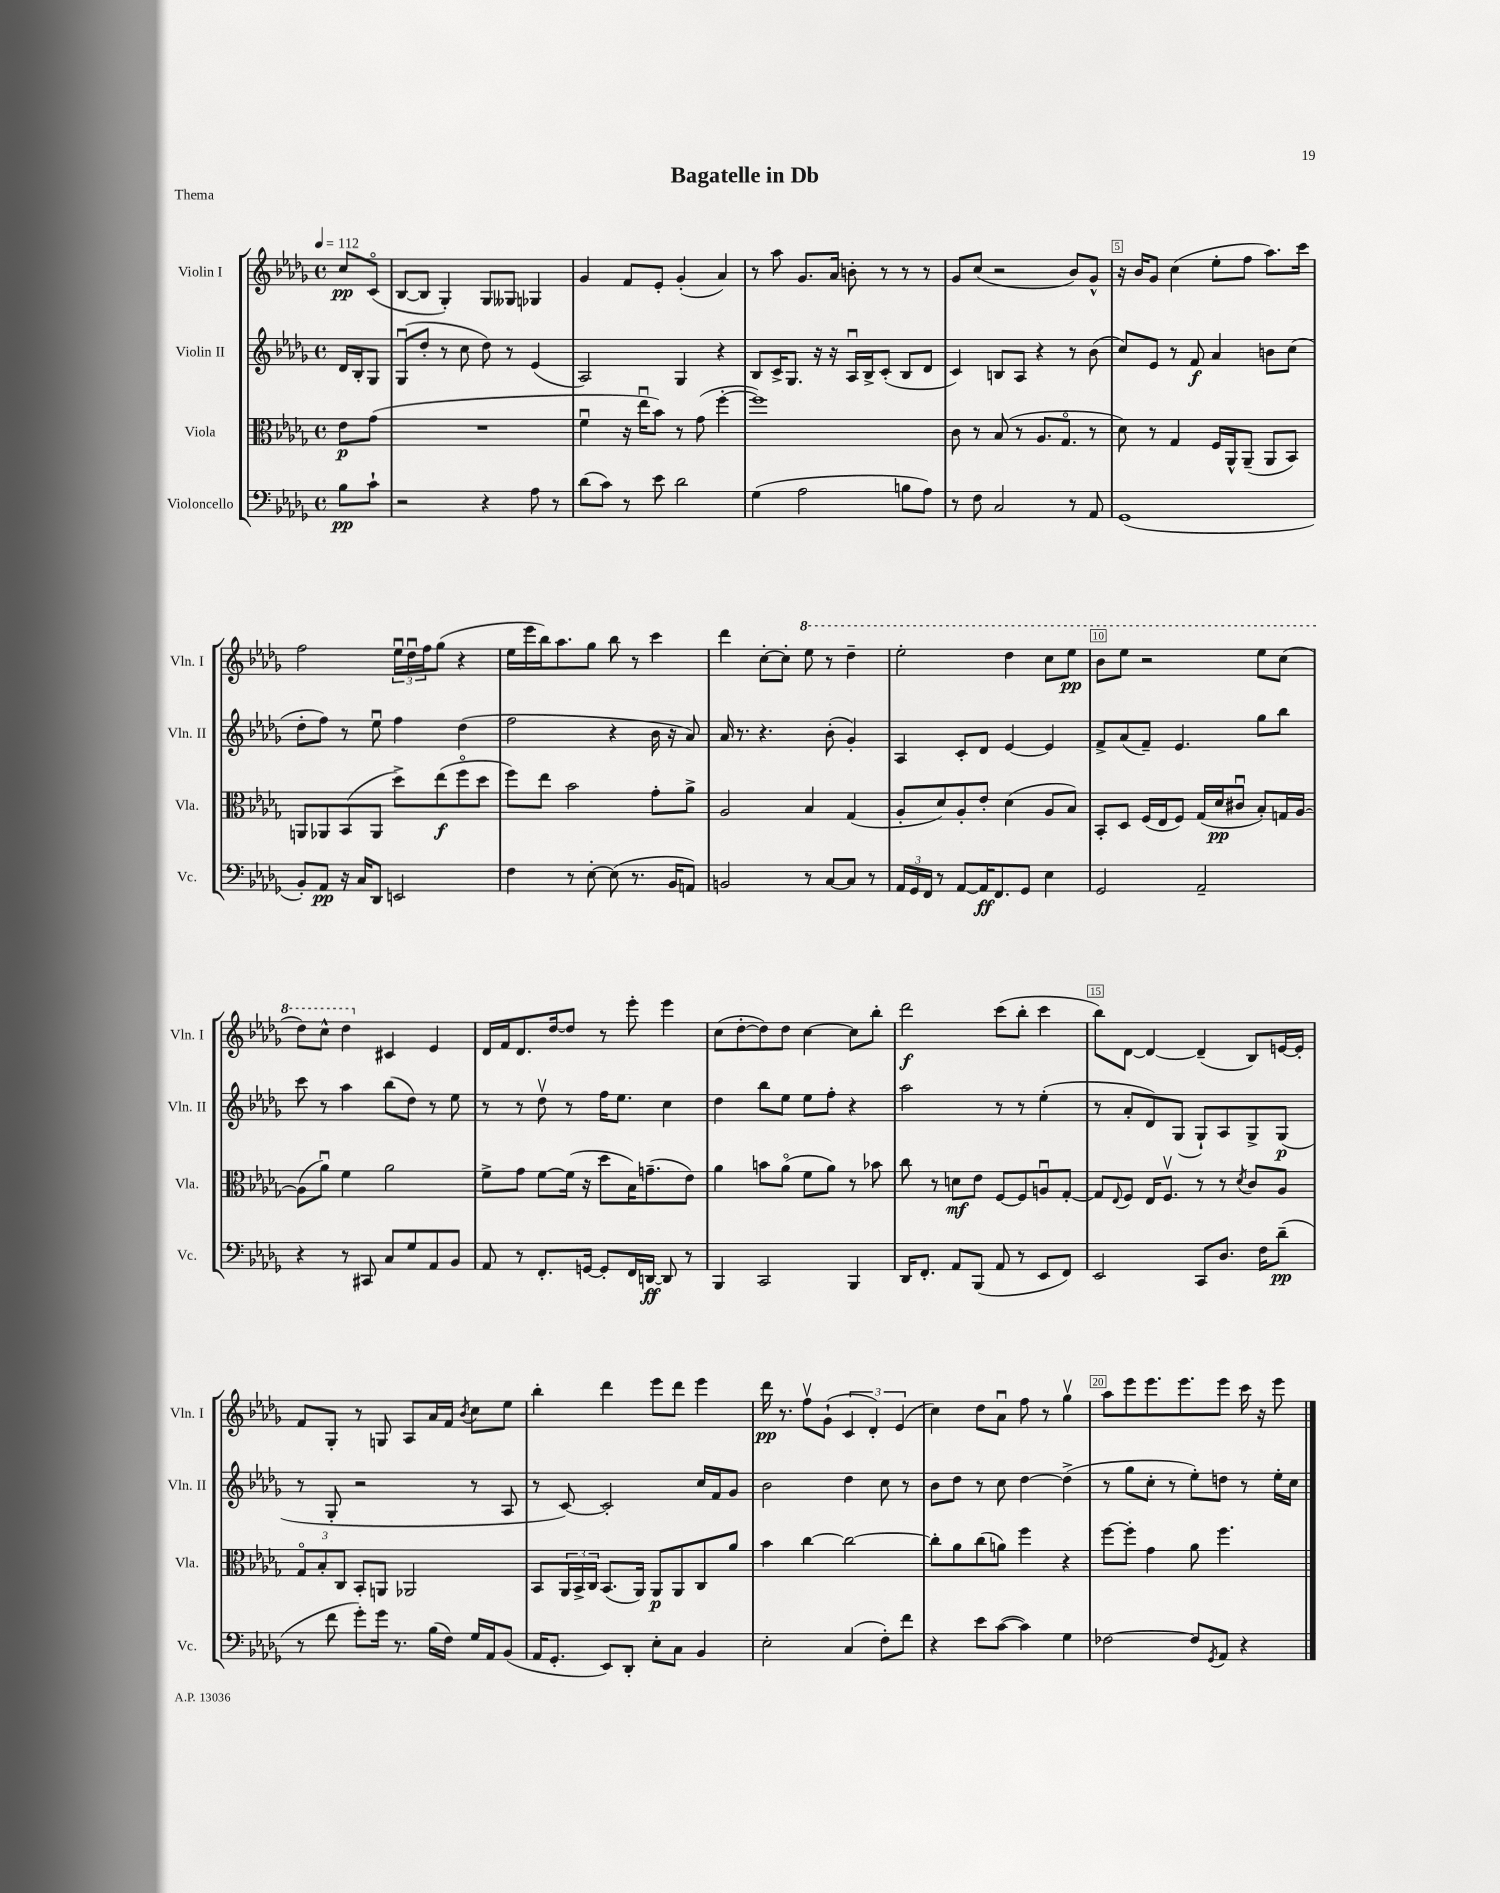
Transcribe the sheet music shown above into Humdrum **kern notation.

**kern	**dynam	**kern	**dynam	**kern	**dynam	**kern	**dynam
*part4	*part4	*part3	*part3	*part2	*part2	*part1	*part1
*staff4	*staff4	*staff3	*staff3	*staff2	*staff2	*staff1	*staff1
*I"Violoncello	*	*I"Viola	*	*I"Violin II	*	*I"Violin I	*
*I'Vc.	*	*I'Vla.	*	*I'Vln. II	*	*I'Vln. I	*
*clefF4	*	*clefC3	*	*clefG2	*	*clefG2	*
*k[b-e-a-d-g-]	*	*k[b-e-a-d-g-]	*	*k[b-e-a-d-g-]	*	*k[b-e-a-d-g-]	*
*M4/4	*	*M4/4	*	*M4/4	*	*M4/4	*
*met(c)	*	*met(c)	*	*met(c)	*	*met(c)	*
*MM112	*	*MM112	*	*MM112	*	*MM112	*
=	=	=	=	=	=	=	=
8B-\L	pp	8e-\L	p	16d-/LL	.	8cc/L	pp
.	.	.	.	16B-'/J	.	.	.
8c`\J	.	(8g-\J	.	8G-/J	.	(8c/J	.
=1	=1	=1	=1	=1	=1	=1	=1
2r	.	1r	.	(8G-u/L	.	[8B-/L	.
.	.	.	.	8dd-'/J	.	8B-/J]	.
.	.	.	.	8r	.	4G-'/)	.
.	.	.	.	8cc\	.	.	.
4r	.	.	.	8dd-\)	.	8G-/L	.
.	.	.	.	8r	.	8G--X/J	.
8A-\	.	.	.	(4e-/	.	4G-X/	.
8r	.	.	.	.	.	.	.
=2	=2	=2	=2	=2	=2	=2	=2
(8d-\L	.	4fu\	.	2A-/)	.	4g-/	.
8c\J)	.	.	.	.	.	.	.
8r	.	16r	.	.	.	8f/L	.
.	.	16ee-u\KL	.	.	.	.	.
8e-\	.	8b-\J)	.	.	.	8e-'/J	.
2d-\	.	8r	.	4G-/	.	(4g-'/	.
.	.	(8g-\	.	.	.	.	.
.	.	[4ff'\	.	4r	.	4a-/)	.
=3	=3	=3	=3	=3	=3	=3	=3
(4G-\	.	1ff])	.	8B-/L	.	8r	.
.	.	.	.	16c^/K	.	8aa-\	.
.	.	.	.	8.G-/J	.	.	.
2A-\	.	.	.	.	.	8.g-/L	.
.	.	.	.	16r	.	.	.
.	.	.	.	16r	.	16a-/Jk	.
.	.	.	.	16A-u/LL	.	8bn'\	.
.	.	.	.	16B-^/J	.	.	.
.	.	.	.	(8c'/J	.	8r	.
8Bn\L	.	.	.	8B-/L	.	8r	.
8A-\J)	.	.	.	8d-/J	.	8r	.
=4	=4	=4	=4	=4	=4	=4	=4
8r	.	8c\	.	4c/)	.	8g-/L	.
8F\	.	8r	.	.	.	(8cc/J	.
2C/	.	(8B-/	.	8Bn/L	.	2r	.
.	.	8r	.	8A-/J	.	.	.
.	.	8.A-/L	.	4r	.	.	.
.	.	8.G-/J	.	.	.	.	.
8r	.	.	.	8r	.	8b-/L)	.
8AA-/	.	8r	.	(8b-\	.	8g-^^/J	.
=5	=5	=5	=5	=5	=5	=5	=5
(1GG-	.	8d-\)	.	8cc/L)	.	16r	.
.	.	.	.	.	.	16b-/KL	.
.	.	8r	.	8e-/J	.	8g-/J	.
.	.	4G-/	.	8r	.	(4cc\	.
.	.	.	.	8f/	f	.	.
.	.	16F/LL	.	4a-/	.	8ee-'\L	.
.	.	16AA-^^/J	.	.	.	.	.
.	.	(8AA-~/J	.	.	.	8ff\J	.
.	.	8AA-/L	.	8bn\L	.	8.aa-\L)	.
.	.	8BB-/J)	.	(8cc\J	.	.	.
.	.	.	.	.	.	16ccc\Jk	.
!!LO:LB:g=z
=6	=6	=6	=6	=6	=6	=6	=6
8BB-'/L)	.	8AAn/L	.	8dd-'\L	.	2ff\	.
8AA-/J	pp	8AA-X/	.	8ff\J)	.	.	.
16r	.	(8BB-/	.	8r	.	.	.
16C/KL	.	.	.	.	.	.	.
8DD-/J	.	8AA-/J	.	8ee-u\	.	.	.
2EEn/	.	8dd-^\L)	.	4ff\	.	24ee-u\LL	.
.	.	.	.	.	.	24dd-u\	.
.	.	.	.	.	.	24ff\J	.
.	.	(8ee-\	f	.	.	(8gg-\J	.
.	.	8ff\	.	(4dd-\	.	4r	.
.	.	8dd-\J	.	.	.	.	.
=7	=7	=7	=7	=7	=7	=7	=7
4F\	.	8ff\L)	.	2ff\	.	16ee-\LL	.
.	.	.	.	.	.	16eee-\	.
.	.	8ee-\J	.	.	.	16bb-\J)	.
.	.	.	.	.	.	8.aa-\	.
8r	.	2b-\	.	.	.	.	.
[8E-'\	.	.	.	.	.	8gg-\J	.
(8E-\]	.	.	.	4r	.	8bb-\	.
8.r	.	.	.	.	.	8r	.
.	.	8g-'\L	.	16b-\	.	4ccc\	.
16BB-/KL	.	.	.	16r	.	.	.
8AAn/J)	.	8a-^\J	.	8a-/)	.	.	.
=8	=8	=8	=8	=8	=8	=8	=8
2BBn/	.	2A-/	.	16a-/	.	4ddd-\	.
.	.	.	.	8.r	.	.	.
.	.	.	.	4.r	.	[8cc'\L	.
.	.	.	.	.	.	8cc'\J]	.
*	*	*	*	*	*	*8va	*
8r	.	4B-/	.	.	.	8eee-\	.
[8C/L	.	.	.	(8b-'\	.	8r	.
8C/J]	.	(4G-/	.	4g-'/)	.	4ddd-~\	.
8r	.	.	.	.	.	.	.
=9	=9	=9	=9	=9	=9	=9	=9
24AA-/LL	.	8A-'/L	.	4A-/	.	2eee-'\	.
24GG-/	.	.	.	.	.	.	.
24FF/JJ	.	.	.	.	.	.	.
8r	.	8d-/)	.	.	.	.	.
[8AA-/L	.	8A-'/	.	8c'/L	.	.	.
16AA-/K]	ff	8e-'/J	.	8d-/J	.	.	.
8.FF/	.	.	.	.	.	.	.
.	.	(4d-\	.	[4e-/	.	4ddd-\	.
8GG-/J	.	.	.	.	.	.	.
4E-\	.	8A-/L	.	4e-/]	.	8ccc\L	.
.	.	8B-/J)	.	.	.	8eee-\J	pp
=10	=10	=10	=10	=10	=10	=10	=10
2GG-/	.	8BB-'/L	.	8f^/L	.	8bb-\L	.
.	.	8D-/J	.	(8a-/	.	8eee-\J	.
.	.	(16F/LL	.	8f~/J)	.	2r	.
.	.	16E-/J	.	.	.	.	.
.	.	8F/J)	.	4.e-/	.	.	.
2AA-~/	.	(16G-/LL	.	.	.	.	.
.	.	16d-/J	pp	.	.	.	.
.	.	8c#Xu/J	.	.	.	.	.
.	.	8B-'/L)	.	8gg-\L	.	8eee-\L	.
.	.	16Gn/L	.	8bb-\J	.	(8ccc\J	.
.	.	[16A-/JJ	.	.	.	.	.
!!LO:LB:g=z
=11	=11	=11	=11	=11	=11	=11	=11
4r	.	(8A-\L]	.	8ccc\	.	8ddd-\L)	.
.	.	8a-u\J)	.	8r	.	8ccc^^\J	.
8r	.	4f\	.	4aa-\	.	4ddd-\	.
8CC#X/	.	.	.	.	.	.	.
*	*	*	*	*	*	*X8va	*
8C/L	.	2a-\	.	(8bb-\L	.	4c#X/	.
8G-/	.	.	.	8dd-\J)	.	.	.
8AA-/	.	.	.	8r	.	4e-/	.
8BB-/J	.	.	.	8ee-\	.	.	.
=12	=12	=12	=12	=12	=12	=12	=12
8AA-/	.	8f^\L	.	8r	.	16d-/LL	.
.	.	.	.	.	.	16f/J	.
8r	.	8g-\J	.	8r	.	8.d-/	.
8.FF'/L	.	[8f\L	.	8dd-v\	.	.	.
.	.	.	.	.	.	[16dd-/k	.
.	.	(16f\Jk]	.	8r	.	8dd-/J]	.
[16GGn/Jk	.	16r	.	.	.	.	.
8GG'/L]	.	8dd-\L	.	16ff\KL	.	8r	.
.	.	.	.	8.ee-\J	.	.	.
16FF/L	.	16B-\K)	.	.	.	8eee-'\	.
[16DDn/JJ	ff	(8.gn~\	.	.	.	.	.
8DD/]	.	.	.	4cc\	.	4eee-\	.
8r	.	8e-\J)	.	.	.	.	.
=13	=13	=13	=13	=13	=13	=13	=13
4BBB-/	.	4a-\	.	4dd-\	.	(8cc\L	.
.	.	.	.	.	.	[8dd-'\	.
2CC/	.	8bn\L	.	8bb-\L	.	8dd-\])	.
.	.	(8a-\J	.	8ee-\J	.	8dd-\J	.
.	.	8f\L	.	8ee-\L	.	[4cc\	.
.	.	8a-\J)	.	8ff'\J	.	.	.
4BBB-/	.	8r	.	4r	.	8cc\L]	.
.	.	8b-X\	.	.	.	8bb-'\J	.
=14	=14	=14	=14	=14	=14	=14	=14
16DD-/KL	.	8cc\	.	2aa-\	.	2ddd-\	f
8.FF'/J	.	.	.	.	.	.	.
.	.	8r	.	.	.	.	.
8AA-/L	.	8dn\L	mf	.	.	.	.
(8BBB-/J	.	8e-\J	.	.	.	.	.
8AA-/	.	[8F/L	.	8r	.	(8ccc\L	.
8r	.	8F/]	.	8r	.	8bb-'\J	.
8EE-/L	.	8Anu/	.	(4ee-'\	.	4ccc\	.
8FF/J)	.	[8G-'/J	.	.	.	.	.
=15	=15	=15	=15	=15	=15	=15	=15
2EE-/	.	8G-/L]	.	8r	.	8bb-\L)	.
.	.	8qqE-/	.	.	.	.	.
.	.	8F/J	.	8a-'/L	.	[8d-\J	.
.	.	16E-/KL	.	8d-/)	.	4d-/_	.
.	.	8.Fv/J	.	.	.	.	.
.	.	.	.	(8G-/J	.	.	.
8CC/L	.	8r	.	8G-`/L)	.	(4d-~/]	.
8.D-/J	.	8r	.	8A-/	.	.	.
.	.	8qd-/	.	.	.	.	.
.	.	8c/L	.	8G-^/	.	8B-/L)	.
16F\KL	.	.	.	.	.	.	.
(8d-~\J	pp	8A-/J	.	(8G-/J	p	[16en/L	.
.	.	.	.	.	.	16e'/JJ]	.
!!LO:LB:g=z
=16	=16	=16	=16	=16	=16	=16	=16
8r	.	12G-/L	.	8r	.	8f/L	.
.	.	12B-'/	.	.	.	.	.
8f\	.	.	.	8G-'/	.	8G-'/J	.
.	.	12C/J	.	.	.	.	.
8g-'\L)	.	8BB-'/L	.	2r	.	8r	.
16g-\Jk	.	8AAn/J	.	.	.	8Gn/	.
8.r	.	.	.	.	.	.	.
.	.	2AA-X/	.	.	.	8A-/L	.
(16B-\LL	.	.	.	.	.	16a-/L	.
16F\JJ)	.	.	.	.	.	16f/JJ	.
.	.	.	.	.	.	8qb-/	.
16G-/LL	.	.	.	8r	.	8cc\L	.
16AA-/J	.	.	.	.	.	.	.
(8BB-/J	.	.	.	8A-/	.	8ee-\J	.
=17	=17	=17	=17	=17	=17	=17	=17
16AA-/KL	.	8BB-/L	.	8r	.	4bb-'\	.
8.GG-'/J	.	.	.	.	.	.	.
.	.	24AA-/L	.	[8c/)	.	.	.
.	.	24BB-^/	.	.	.	.	.
.	.	24C/JJ	.	.	.	.	.
8EE-/L)	.	(8.BB-/L	.	2c'/]	.	4ddd-\	.
8DD-'/J	.	.	.	.	.	.	.
.	.	16AA-/Jk)	.	.	.	.	.
8E-'\L	.	8AA-/L	p	.	.	8eee-\L	.
8C\J	.	8AA-/	.	.	.	8ddd-\J	.
4BB-/	.	8C/	.	16cc/LL	.	4eee-\	.
.	.	.	.	16f/J	.	.	.
.	.	8a-/J	.	8g-/J	.	.	.
=18	=18	=18	=18	=18	=18	=18	=18
2E-'\	.	4b-\	.	2b-\	.	16ddd-\	pp
.	.	.	.	.	.	8.r	.
.	.	[4cc\	.	.	.	8ffv\L	.
.	.	.	.	.	.	(8g-`\J	.
(4C/	.	2cc\_	.	4dd-\	.	6c/	.
.	.	.	.	.	.	6d-'/)	.
8F'\L)	.	.	.	8cc\	.	.	.
.	.	.	.	.	.	(6e-/	.
8f\J	.	.	.	8r	.	.	.
=19	=19	=19	=19	=19	=19	=19	=19
4r	.	8cc'\L]	.	8b-\L	.	4cc\)	.
.	.	8a-\	.	8dd-\J	.	.	.
8e-\L	.	(8cc\	.	8r	.	8dd-\L	.
([8c\J	.	8an\J)	.	8cc\	.	8a-u\J	.
4c\])	.	4ff\	.	[4dd-\	.	8ff\	.
.	.	.	.	.	.	8r	.
4G-\	.	4r	.	(4dd-^\]	.	4gg-v\	.
=20	=20	=20	=20	=20	=20	=20	=20
[2F-X\	.	[8ff\L	.	8r	.	8aa-\L	.
.	.	8ff'\J]	.	8gg-\L	.	8eee-\	.
.	.	4g-\	.	8cc'\J	.	8.eee-\	.
.	.	.	.	8r	.	.	.
.	.	.	.	.	.	8.eee-\	.
8F-/L]	.	8a-\	.	8ee-'\L)	.	.	.
8qGG-/	.	.	.	.	.	.	.
8AA-/J	.	4.ff\	.	8ddn\J	.	8eee-\J	.
4r	.	.	.	8r	.	16ccc\	.
.	.	.	.	.	.	16r	.
.	.	.	.	16ee-'\LL	.	8eee-\	.
.	.	.	.	16cc\JJ	.	.	.
==	==	==	==	==	==	==	==
*-	*-	*-	*-	*-	*-	*-	*-
